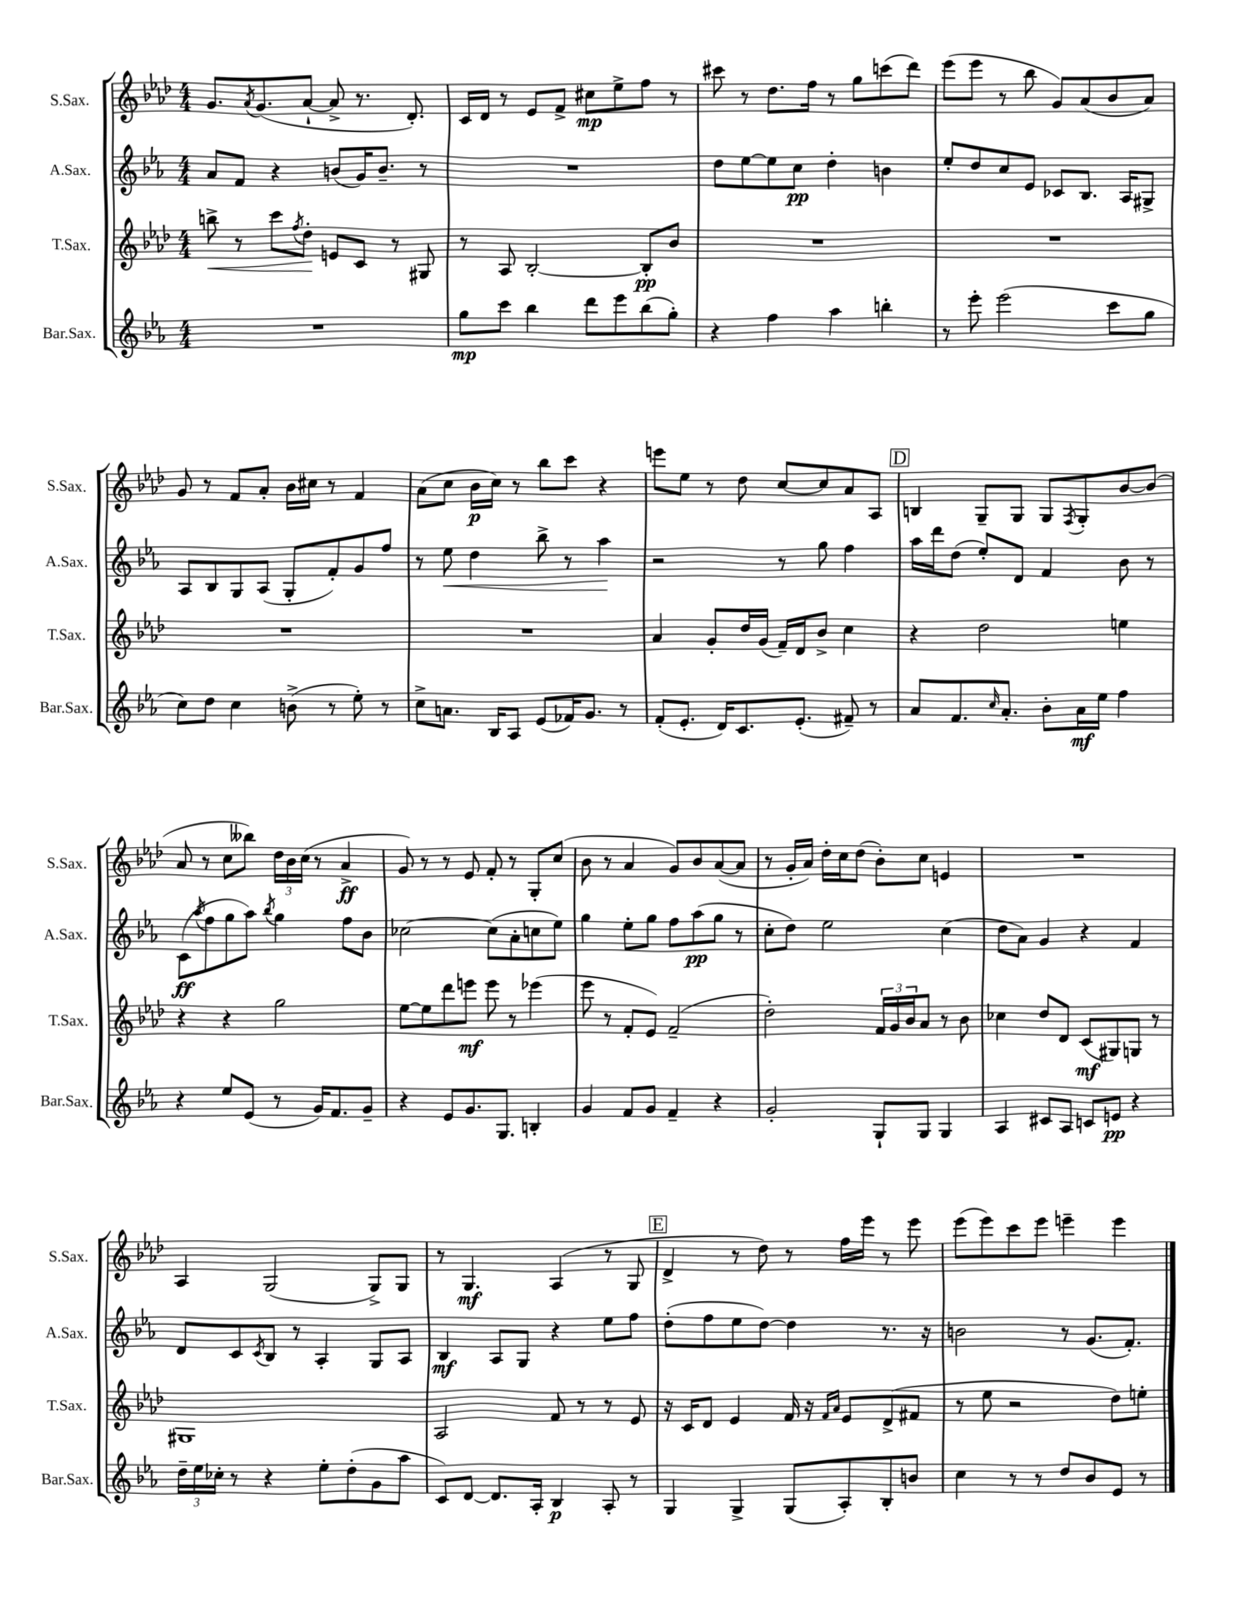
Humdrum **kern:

**kern	**kern	**kern	**kern
*staff4	*staff3	*staff2	*staff1
*clefG2	*clefG2	*clefG2	*clefG2
*k[b-e-a-]	*k[b-e-a-d-]	*k[b-e-a-]	*k[b-e-a-d-]
*M4/4	*M4/4	*M4/4	*M4/4
1r	8bb^\	8a-/L	8.g/L
.	8r	8f/J	.
.	.	.	8qa-/
.	.	.	(8.g/
.	8ccc\L	4r	.
.	8qff/	.	.
.	8dd-'\J	.	[8a-`/J
.	8e/L	(8b/L	8a-^/]
.	8c/J	16g/K)	8.r
.	.	8.b~/J	.
.	8r	.	.
.	.	.	8.d-'/)
.	8G#/	8r	.
=	=	=	=
8gg\L	8r	1r	16c/LL
.	.	.	16d-/JJ
8ccc\J	8A-/	.	8r
4bb-\	[2B-'/	.	8e-/L
.	.	.	8f^/J
8ddd\L	.	.	8cc#\L
8eee-\	.	.	8ee-^\
(8bb-\	8B-'/]L	.	8ff\J
8gg'\J)	8b-/J	.	8r
=	=	=	=
4r	1r	8dd\L	8ccc#\
.	.	[8ee-\	8r
4ff\	.	8ee-\]	8.dd-\L
.	.	8cc\J	.
.	.	.	16ff\Jk
4aa-\	.	4dd'\	8r
.	.	.	8gg\L
4bb'\	.	4b\	(8ccc\
.	.	.	8ddd-\J)
=	=	=	=
8r	1r	8ee-'/L	(8eee-\L
8eee-'\	.	8dd/	8eee-\J
(2eee-\	.	8cc/	8r
.	.	8e-/J	8bb-\
.	.	8c-/L	8g/L)
.	.	8.B-/J	(8a-/
8ccc\L	.	.	8b-/
.	.	16A-/LK	.
8gg\J	.	8G#^/J	8a-/J)
=	=	=	=
8cc\L)	1r	8A-/L	8g/
8dd\J	.	8B-/	8r
4cc\	.	8G/	8f/L
.	.	(8A-/J	8a-'/J
(8b^\	.	8G'/L	16b-\LL
.	.	.	16cc#\JJ
8r	.	8f'/)	8r
8ee-'\)	.	8g/	4f/
8r	.	8ff/J	.
=	=	=	=
8cc^\L	1r	8r	(8a-\L
8.a\J	.	8ee-\	8cc\J
.	.	4dd\	16b-\LL
16B-/LK	.	.	16cc\JJ)
8A-/J	.	.	8r
(8e-/L	.	8bb-^\	8bb-\L
16f-/K)	.	8r	8ccc\J
8.g/J	.	.	.
.	.	4aa-\	4r
8r	.	.	.
=	=	=	=
(8f'/L	4a-/	2r	8eee\L
8.e-'/J	.	.	8ee-\J
.	8g'/L	.	8r
16d/LK)	.	.	.
8.c/	16dd-/L	.	8dd-\
.	(16g/JJ	.	.
.	16f~/LL)	8r	[8cc/L
(8.e-'/J	16d-/J	.	.
.	8b-^/J	8gg\	8cc/]
8f#~/)	4cc\	4ff\	8a-/
8r	.	.	8A-/J
=	=	=	=
8a-/L	4r	16aa-\LL	4B/
.	.	16ddd\J	.
8.f/	.	(8dd\J	.
.	2dd-\	8ee-'/L)	8G~/L
16qqcc/	.	.	.
8.a-'/J	.	.	.
.	.	8d/J	8G/J
8b-'\L	.	4f/	8G/L
.	.	.	8qF/
16a-\L	.	.	8G'/
16ee-\JJ	.	.	.
4ff\	4ee\	8b-\	[8b-/
.	.	8r	(8b-/]J
=	=	=	=
4r	4r	(8c\L	8a-/
.	.	8qaa-/	.
.	.	8ff\	8r
8ee-/L	4r	8gg\	8cc\L
(8e-/J	.	8aa-\J)	8bb--\J)
.	.	8qbb-/	.
8r	2gg\	4gg\	24dd-\LL
.	.	.	24b-\
.	.	.	(24cc\JJ
16g/LK)	.	.	8r
8.f/	.	.	.
.	.	8ff\L	4a-^/
8g~/J	.	8b-\J	.
=	=	=	=
4r	[8ee-\L	[2cc-\	8g/)
.	8ee-\]	.	8r
8e-/L	8ddd-\	.	8r
8.g/	8eee\J	.	8e-/
.	8eee\	(8cc-\]L	8f'/
8.G/J	.	.	.
.	8r	8a-'\	8r
4B'/	(4eee-\	8cc\	8G'/L
.	.	8ee-\J)	(8cc/J
=	=	=	=
4g/	8eee-\	4gg\	8b-\
.	8r	.	8r
8f/L	8f'/L	8ee-'\L	4a-/
8g/J	8e-/J)	8gg\J	.
4f~/	(2f~/	8ff\L	8g/L)
.	.	(8aa-\	8b-/
4r	.	8gg\J	([8a-/
.	.	8r	8a-/]J
=	=	=	=
2g'/	2dd-'\)	8cc'\L	8r
.	.	8dd\J)	16g'/LL
.	.	.	16a-/JJ)
.	.	2ee-\	16dd-'\LL
.	.	.	16cc\J
.	.	.	(8dd-\J
8G`/L	24f/LL	.	8b-'\L)
.	24g/	.	.
.	24b-/J	.	.
8G/J	8a-/J	.	8cc\J
4G/	8r	(4cc\	4e/
.	8b-\	.	.
=	=	=	=
4A-/	4cc-\	8dd\L	1r
.	.	8a-\J)	.
8c#/L	8dd-/L	4g/	.
8A-/J	8d-/J	.	.
8c/L	(8c/L	4r	.
8e/J	8G#/)	.	.
4r	8G/J	4f/	.
.	8r	.	.
=	=	=	=
24dd~\LL	1G#	8d/L	4A-/
24ee-\	.	.	.
24cc-'\JJ	.	.	.
8r	.	8c/	.
.	.	8qc/	.
4r	.	8B-/J	(2G/
.	.	8r	.
8ee-'\L	.	4A-'/	.
(8dd'\	.	.	.
8g\	.	8G/L	8G^/L)
8aa-\J	.	8A-/J	8G/J
=	=	=	=
8c/L)	2A-/	4B-/	8r
[8d/J	.	.	4.G/
8.d/]L	.	8A-/L	.
.	.	8G/J	.
16A-'/Jk	.	.	.
4B-/	8f/	4r	(4A-/
.	8r	.	.
8A-'/	8r	8ee-\L	8r
8r	8e-/	8ff\J	8G/
=	=	=	=
4G/	16r	(8dd'\L	4d-^/
.	16c/LK	.	.
.	8d-/J	8ff\	.
4G^/	4e-/	8ee-\	8r
.	.	[8dd\J)	8dd-\)
(8G/L	16f/	4dd\]	8r
.	16r	.	.
.	16qqf/LL	.	.
.	16qqa-/JJ	.	.
8A-'/)	8e-/L	.	16ff\LL
.	.	.	16eee-\JJ
8B-'/	(8d-^/	8.r	8r
8b/J	8f#/J	.	8eee-\
.	.	16r	.
=	=	=	=
4cc\	8r	2b\	(8eee-\L
.	8ee-\	.	8eee-\)
8r	2r	.	8ccc\
8r	.	.	8eee-\J
8dd/L	.	8r	4eee~\
8b-/	.	(8.g/L	.
8e-/J	8dd-\L)	.	4eee\
.	.	8.f'/J)	.
8r	8ee'\J	.	.
==	==	==	==
*-	*-	*-	*-
